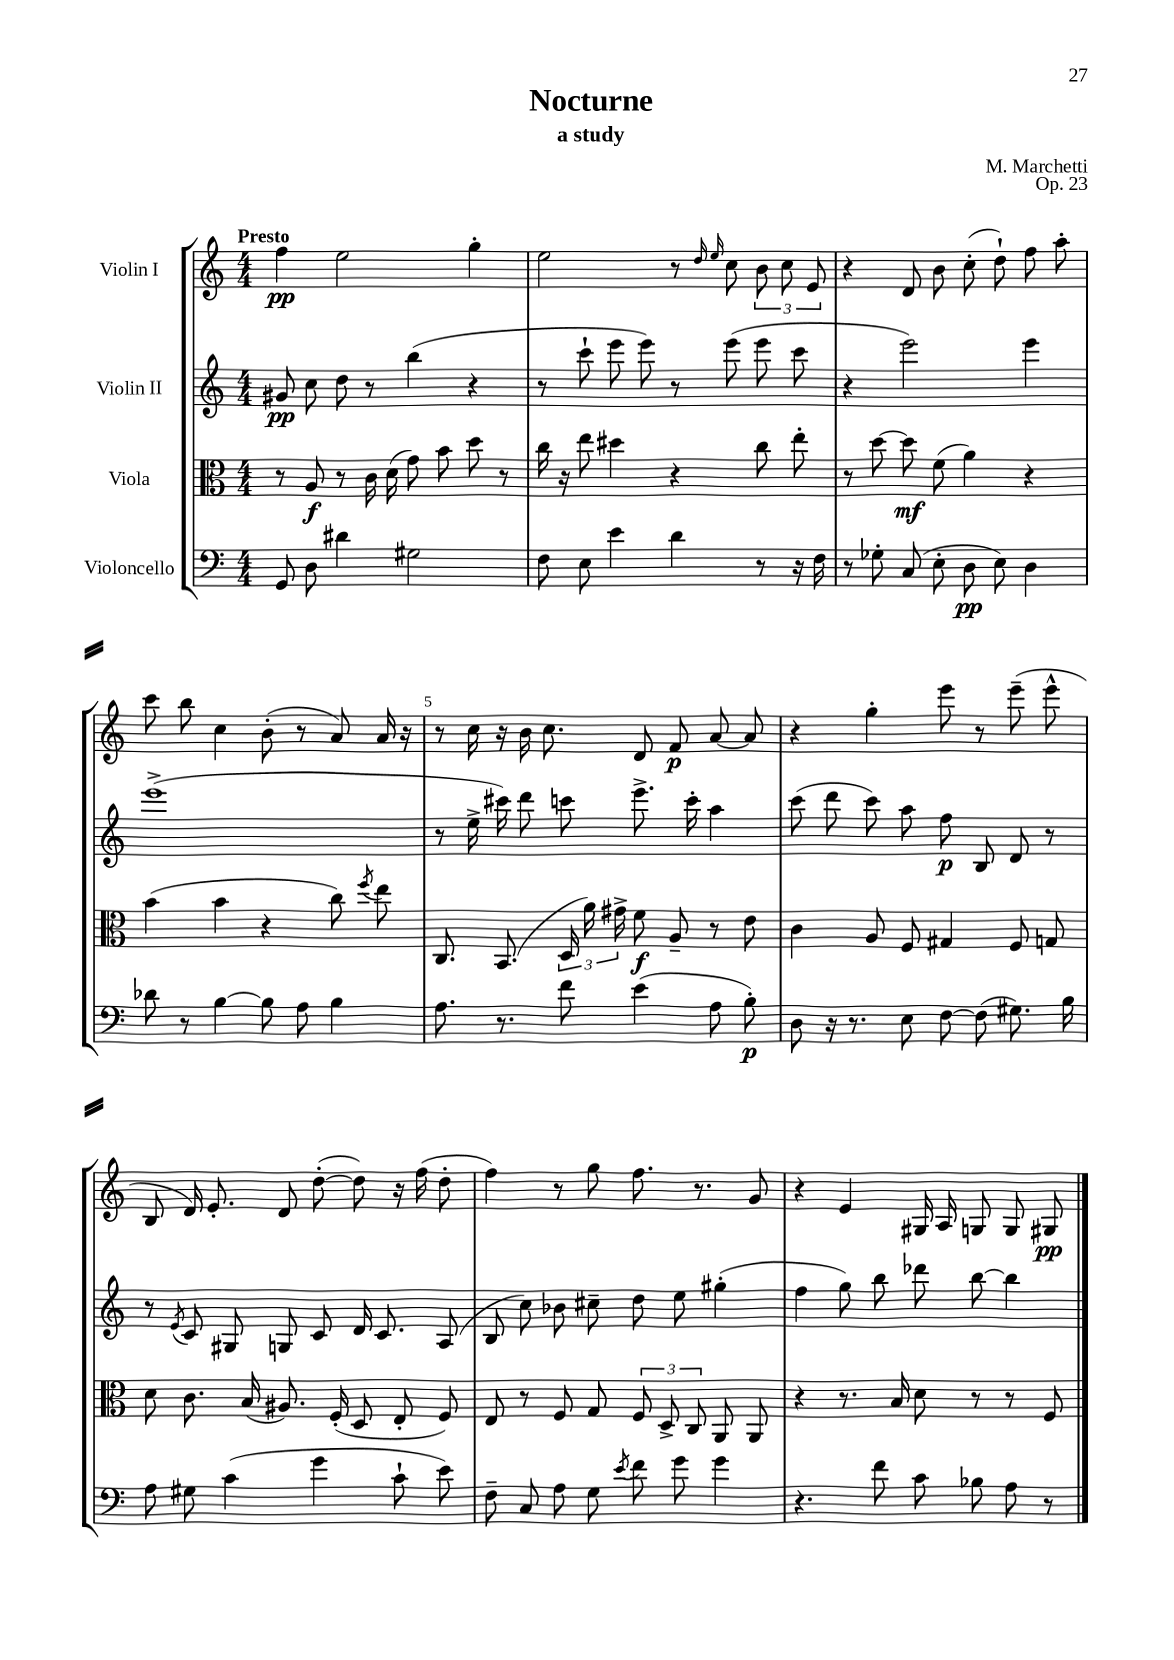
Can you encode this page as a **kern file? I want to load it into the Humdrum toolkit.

**kern	**kern	**kern	**kern
*staff4	*staff3	*staff2	*staff1
*clefF4	*clefC3	*clefG2	*clefG2
*k[]	*k[]	*k[]	*k[]
*M4/4	*M4/4	*M4/4	*M4/4
8GG	8r	8g#	4ff
8D	8A	8cc	.
4d#	8r	8dd	2ee
.	16c	8r	.
.	(16d	.	.
2G#	8g)	(4bb	.
.	8b	.	.
.	8dd	4r	4gg'
.	8r	.	.
=	=	=	=
8F	16cc	8r	2ee
.	16r	.	.
8E	8ee	8ccc`	.
4e	4dd#	8eee	.
.	.	8eee)	.
4d	4r	8r	8r
.	.	.	16qqdd
.	.	.	16qqee
.	.	(8eee	8cc
8r	8cc	8eee	12b
.	.	.	12cc
16r	8ee'	8ccc	.
.	.	.	12e
16F	.	.	.
=	=	=	=
8r	8r	4r	4r
8G-'	[8dd	.	.
(8C	8dd]	2eee)	8d
8E'	(8f	.	8b
8D	4a)	.	(8cc'
8E)	.	.	8dd`)
4D	4r	4eee	8ff
.	.	.	8aa'
=	=	=	=
8d-	(4b	(1eee^	8ccc
8r	.	.	8bb
[4B	4b	.	4cc
8B]	4r	.	(8b'
8A	.	.	8r
4B	8cc)	.	8a)
.	8qff	.	.
.	8ee	.	16a
.	.	.	16r
=	=	=	=
8.A	8.C	8r	8r
.	.	16ee^	16cc
8.r	(8.BB	16ccc#)	16r
.	.	8ddd	16b
.	.	.	8.cc
8f	24D	8ccc	.
.	24a)	.	.
.	24g#^	.	.
(4e	8f	8.eee^	8d
.	8A~	.	8f
.	.	16ccc'	.
8A	8r	4aa	[8a
8B')	8e	.	8a]
=	=	=	=
8D	4c	(8ccc	4r
16r	.	8ddd	.
8.r	.	.	.
.	8A	8ccc)	4gg'
8E	8F	8aa	.
[8F	4G#	8ff	8eee
(8F]	.	8B	8r
8.G#)	8F	8d	(8eee~
.	8G	8r	8eee^^
16B	.	.	.
=	=	=	=
8A	8d	8r	8B
.	.	8qe	.
8G#	8.c	8c	16d)
.	.	.	8.e'
(4c	.	8G#	.
.	(16B	.	.
.	8.A#)	8G	8d
4g	.	8c	([8dd'
.	(16F'	.	.
.	8D	16d	8dd])
.	.	8.c	.
8c`	8E'	.	16r
.	.	.	(16ff
8e)	8F)	(8A	8dd'
=	=	=	=
8F~	8E	8B	4ff)
8C	8r	8cc)	.
8A	8F	8b-	8r
8G	8G	8cc#~	8gg
8qe	.	.	.
8f	12F	8dd	8.ff
.	12D^	.	.
8g	.	8ee	.
.	12C	.	.
.	.	.	8.r
4g	8AA	(4gg#'	.
.	8AA	.	8g
=	=	=	=
4.r	4r	4ff	4r
.	8.r	8gg)	4e
8f	.	8bb	.
.	16B	.	.
8c	8d	8ddd-	16G#
.	.	.	16A
8B-	8r	[8bb	8G
8A	8r	4bb]	8G
8r	8F	.	8G#
==	==	==	==
*-	*-	*-	*-
